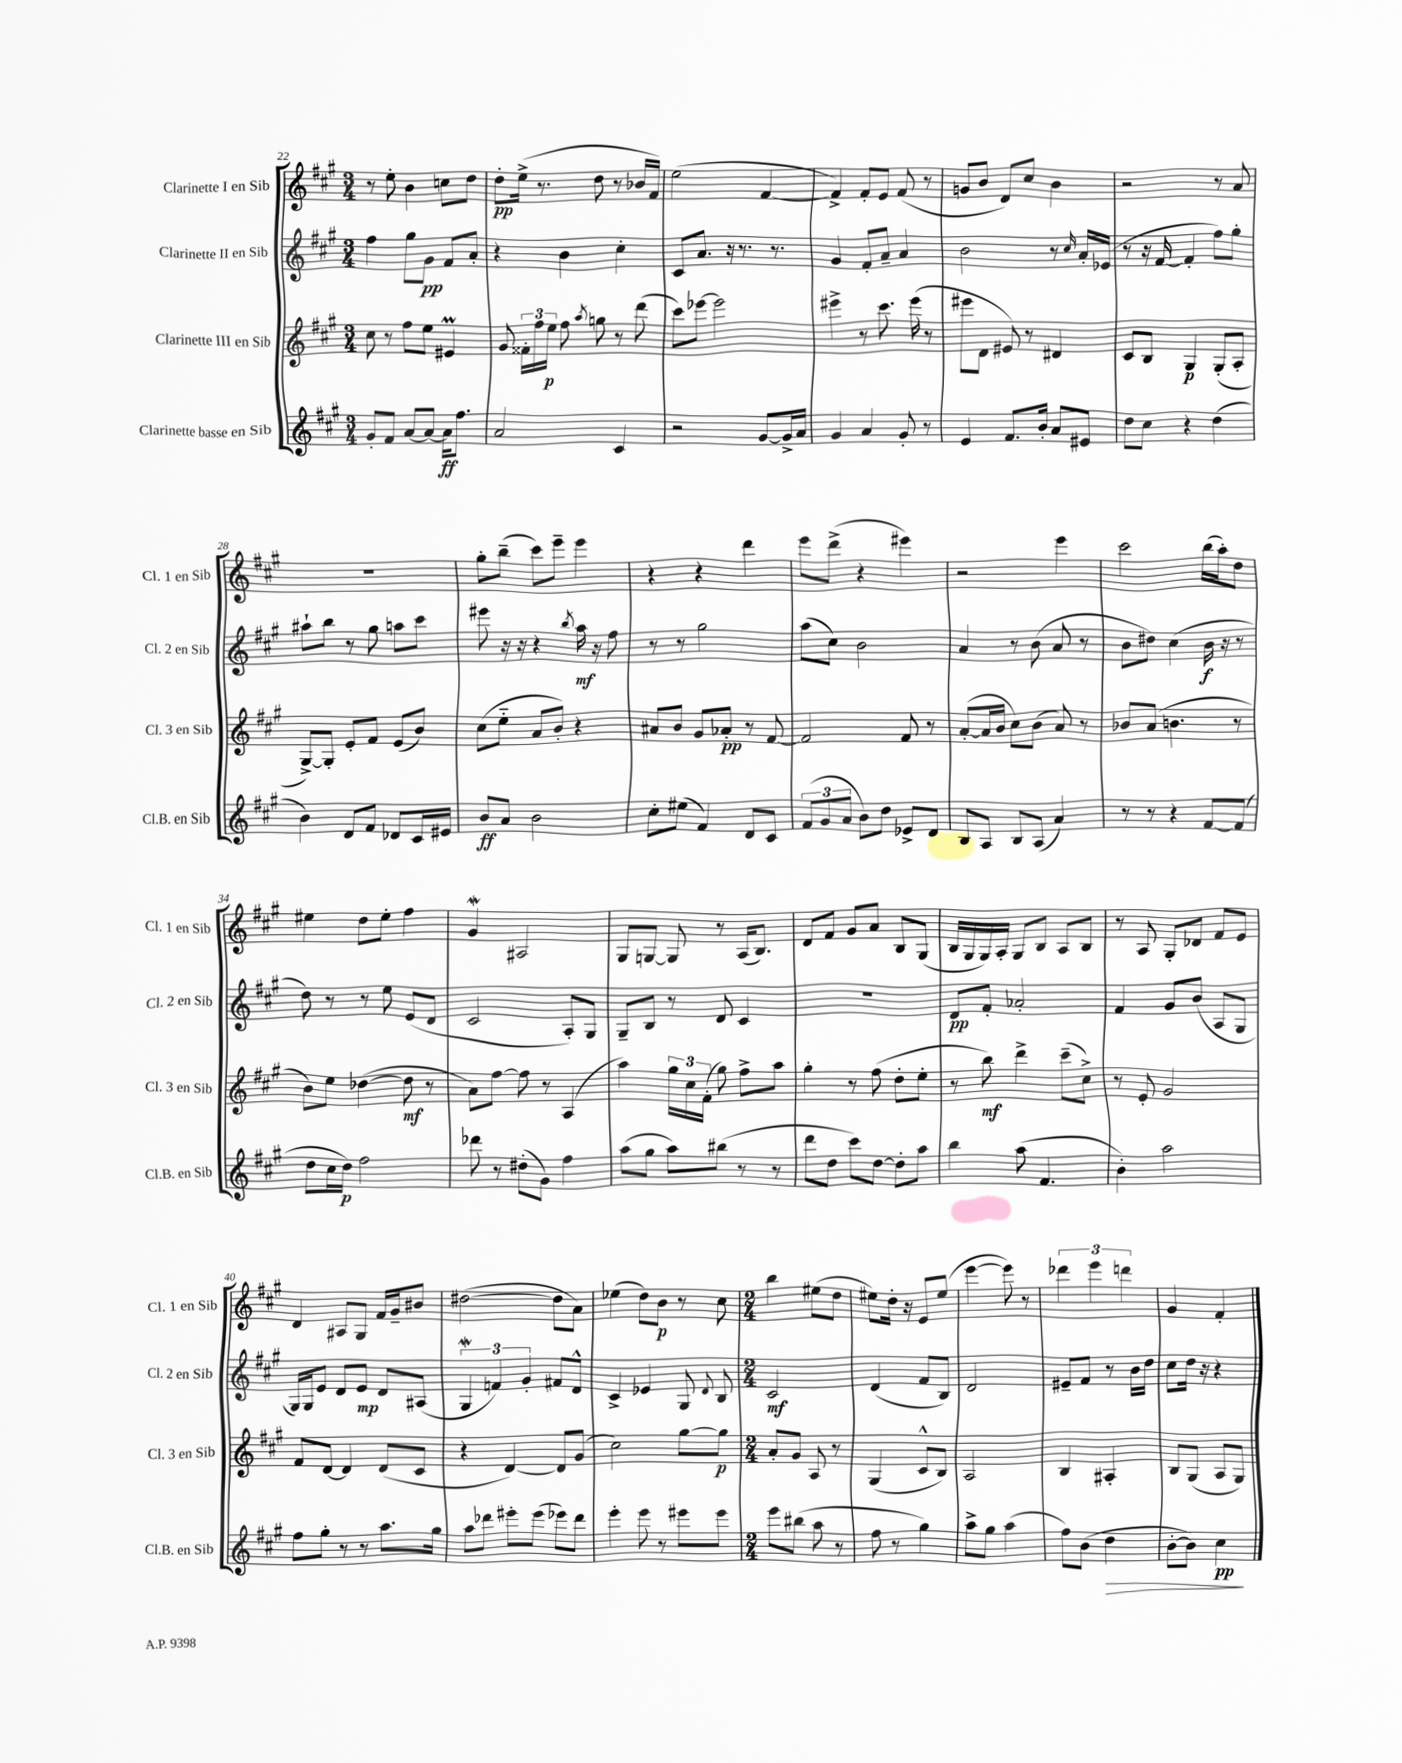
<<
\new StaffGroup <<
\new Staff = "s0" \with { instrumentName = "Clarinette I en Sib" shortInstrumentName = "Cl. 1 en Sib" } {
    \clef treble \key a \major \numericTimeSignature \time 3/4
    \autoBeamOff r8 e''8-. b'4 c''8[ d''8] |
    d''8[-.\pp e''16]->( r8. d''8 r8 bes'16[ fis'16]) |
    e''2( fis'4~ |
    fis'4->) fis'8[-. e'8] fis'8( r8 |
    g'8[ b'8] d'8[) cis''8] b'4 |
    r2 r8 a'8 |
    R2. |
    gis''8[-. b''8]--( cis'''8[) e'''8]-- e'''4 |
    r4 r4 d'''4 |
    e'''8[ d'''8]->( r4 eis'''4) |
    r2 e'''4 |
    cis'''2 b''16[( a''16-.) d''8] |
    eis''4 d''8[ eis''8]-. fis''4 |
    gis'4\mordent ais2 |
    gis8[ g8]~ g8 r8 a16[( b8.]) |
    d'8[ fis'8] gis'8[ a'8] b8[ gis8]( |
    b16[ gis16 gis16) a16]-. gis8[ b8] a8[ b8] |
    r8 a8 gis8[-. des'8] fis'8[ e'8] |
    d'4 ais8[ gis8] fis'16[ gis'16-- bis'8] |
    dis''2~( dis''8[ a'8]) |
    ees''4( d''8[) b'8]\p r8 cis''8 |
    \numericTimeSignature \time 2/4 b''4 eis''8[( d''8] |
    eis''8[) d''16]-. r16 e'8[ eis''8]( |
    e'''4~ e'''8) r8 |
    \tuplet 3/2 { des'''4 e'''4 d'''4 } |
    gis'4 fis'4-. \bar "|." |
}
\new Staff = "s1" \with { instrumentName = "Clarinette II en Sib" shortInstrumentName = "Cl. 2 en Sib" } {
    \clef treble \key a \major \numericTimeSignature \time 3/4
    \autoBeamOff fis''4 gis''8[ gis'8]\pp fis'8[ a'8]-. |
    r4 b'4 cis''4-. |
    cis'8[ a'8.] r16 r8. r8. |
    gis'4 fis'8[-. a'8]-- a'4 |
    b'2 r8 \grace { cis''16 } a'16[-. ees'16]( |
    r8 r16 fis'16~ fis'4-. fis''8[) gis''8]-. |
    ais''8[-! b''8] r8 gis''8 a''8[ cis'''8] |
    eis'''8 r16 r16 r4 \acciaccatura { b''8 } a''16\mf r16 fis''8 |
    r8 r8 gis''2 |
    a''8[( cis''8]) b'2 |
    a'4 r8 b'8( a'8 r8 |
    b'8[ dis''8]) cis''4( b'16\f r16 r8 |
    d''8) r8 r8 e''8 e'8[( d'8] |
    cis'2 a8[-.) gis8] |
    gis8[-- b8] r8 d'8 cis'4 |
    R2. |
    d'8[\pp fis'8]-. aes'2-. |
    fis'4 gis'8[ b'8]( a8[ gis8] |
    gis16[) gis16 e'8] d'8[ e'8]\mp d'8[ ais8]( |
    \tuplet 3/2 { gis4\mordent f'4) gis'4-. } fis'8[ d'8]-^ |
    cis'4-> ees'4 gis8 \appoggiatura { d'8 } b8 |
    \numericTimeSignature \time 2/4 cis'2\mf |
    d'4( fis'8[ b8]) |
    d'2 |
    eis'8[-- fis'8] r8 b'16[ d''16] |
    cis''8[ d''16] r16 r4 \bar "|." |
}
\new Staff = "s2" \with { instrumentName = "Clarinette III en Sib" shortInstrumentName = "Cl. 3 en Sib" } {
    \clef treble \key a \major \numericTimeSignature \time 3/4
    \autoBeamOff cis''8 r8 fis''8[ e''8] eis'4\prall |
    gis'8 \tuplet 3/2 { fisis'16[-. fis''16 e''16]\p } fis''8 \acciaccatura { a''8 } g''8 r8 d'''8( |
    cis'''8[) ees'''8]~ ees'''2 |
    eis'''4-> r8 cis'''8. eis'''16( r8 |
    eis'''8[ d'8] eis'8) r8 dis'4 |
    cis'8[ b8] gis4\p gis8[-.( a8]-. |
    gis8[~->) gis8]-. e'8[-. fis'8] e'8[( b'8]) |
    cis''8[( e''8]-_ a'8[ b'8]-.) r4 |
    ais'8[ b'8] gis'8[ aes'8]-.\pp r8 fis'8~ |
    fis'2 fis'8 r8 |
    a'8[~-.( a'16 b'16] cis''8[) b'8]( a'8) r8 |
    bes'8[ a'8]( b'4. r8 |
    b'8[) e''8] des''4~( des''8\mf r8 |
    a'8[) fis''8]~ fis''8 r8 a4( |
    a''4) \tuplet 3/2 { gis''16[ cis''16 fis'16]-.( } gis''8) fis''8[-> a''8] |
    gis''4-. r8 fis''8( d''8[-. e''8]-. |
    r8 b''8\mf) d'''4-> cis'''8[--( cis''8]->) |
    r8 e'8-. gis'2 |
    fis'8[ d'8]~ d'4 d'8[( cis'8] |
    r4 d'4~) d'8[ gis'8]( |
    cis''2) gis''8[~ gis''8]\p |
    \numericTimeSignature \time 2/4 a'8[-. gis'8] a8 r8 |
    gis4( cis'8[-^ b8]) |
    a2 |
    b4 ais4-. |
    b8[ gis8]( a8[ gis8]) \bar "|." |
}
\new Staff = "s3" \with { instrumentName = "Clarinette basse en Sib" shortInstrumentName = "Cl.B. en Sib" } {
    \clef treble \key a \major \numericTimeSignature \time 3/4
    \autoBeamOff gis'8[-. fis'8] a'8[~ a'8]~ a'16[\ff fis''8.] |
    a'2 cis'4 |
    r2 gis'8[~ gis'16-> a'16] |
    gis'4 a'4 gis'8-. r8 |
    e'4 fis'8.[ b'16]-. a'8[ eis'8] |
    d''8[ cis''8] r4 d''4( |
    b'4) d'8[ fis'8] des'8[ cis'16 eis'16] |
    b'8[\ff a'8] b'2 |
    cis''8[-. eis''8]( fis'4) d'8[ cis'8] |
    \tuplet 3/2 { fis'8[( gis'8 a'8] } b'8[) d''8] ees'8[-> d'8] |
    b8[ a8] b8[ a8]( a'4) |
    r8 r8 r4 fis'8[~ fis'8]( |
    d''8[ cis''16 d''16]\p) fis''2 |
    des'''8 r8 dis''8[-.( gis'8]) fis''4 |
    a''8[( gis''8] a''8[) bis''8]( r8 r8 |
    d'''8[ d''8] cis'''8[) d''8]~ d''8[-. a''8] |
    b''4 a''8( fis'4. |
    b'4-.) a''2 |
    fis''8[ gis''8]-. r8 r8 a''8.[ gis''16] |
    a''8[ des'''8] eis'''8[-. eis'''8]( ees'''8[) des'''8] |
    e'''4-. e'''8 r8 eis'''8[ eis'''8] |
    \numericTimeSignature \time 2/4 e'''8[ bis''8]( a''8 r8 |
    fis''8 r8 gis''4) |
    a''8[-> gis''8] a''4( |
    fis''8[) b'8]( d''4\> |
    b'8[~-. b'8]) cis''4\pp\! \bar "|." |
}
>>
>>
\layout { \context { \Score currentBarNumber = #22 } }
